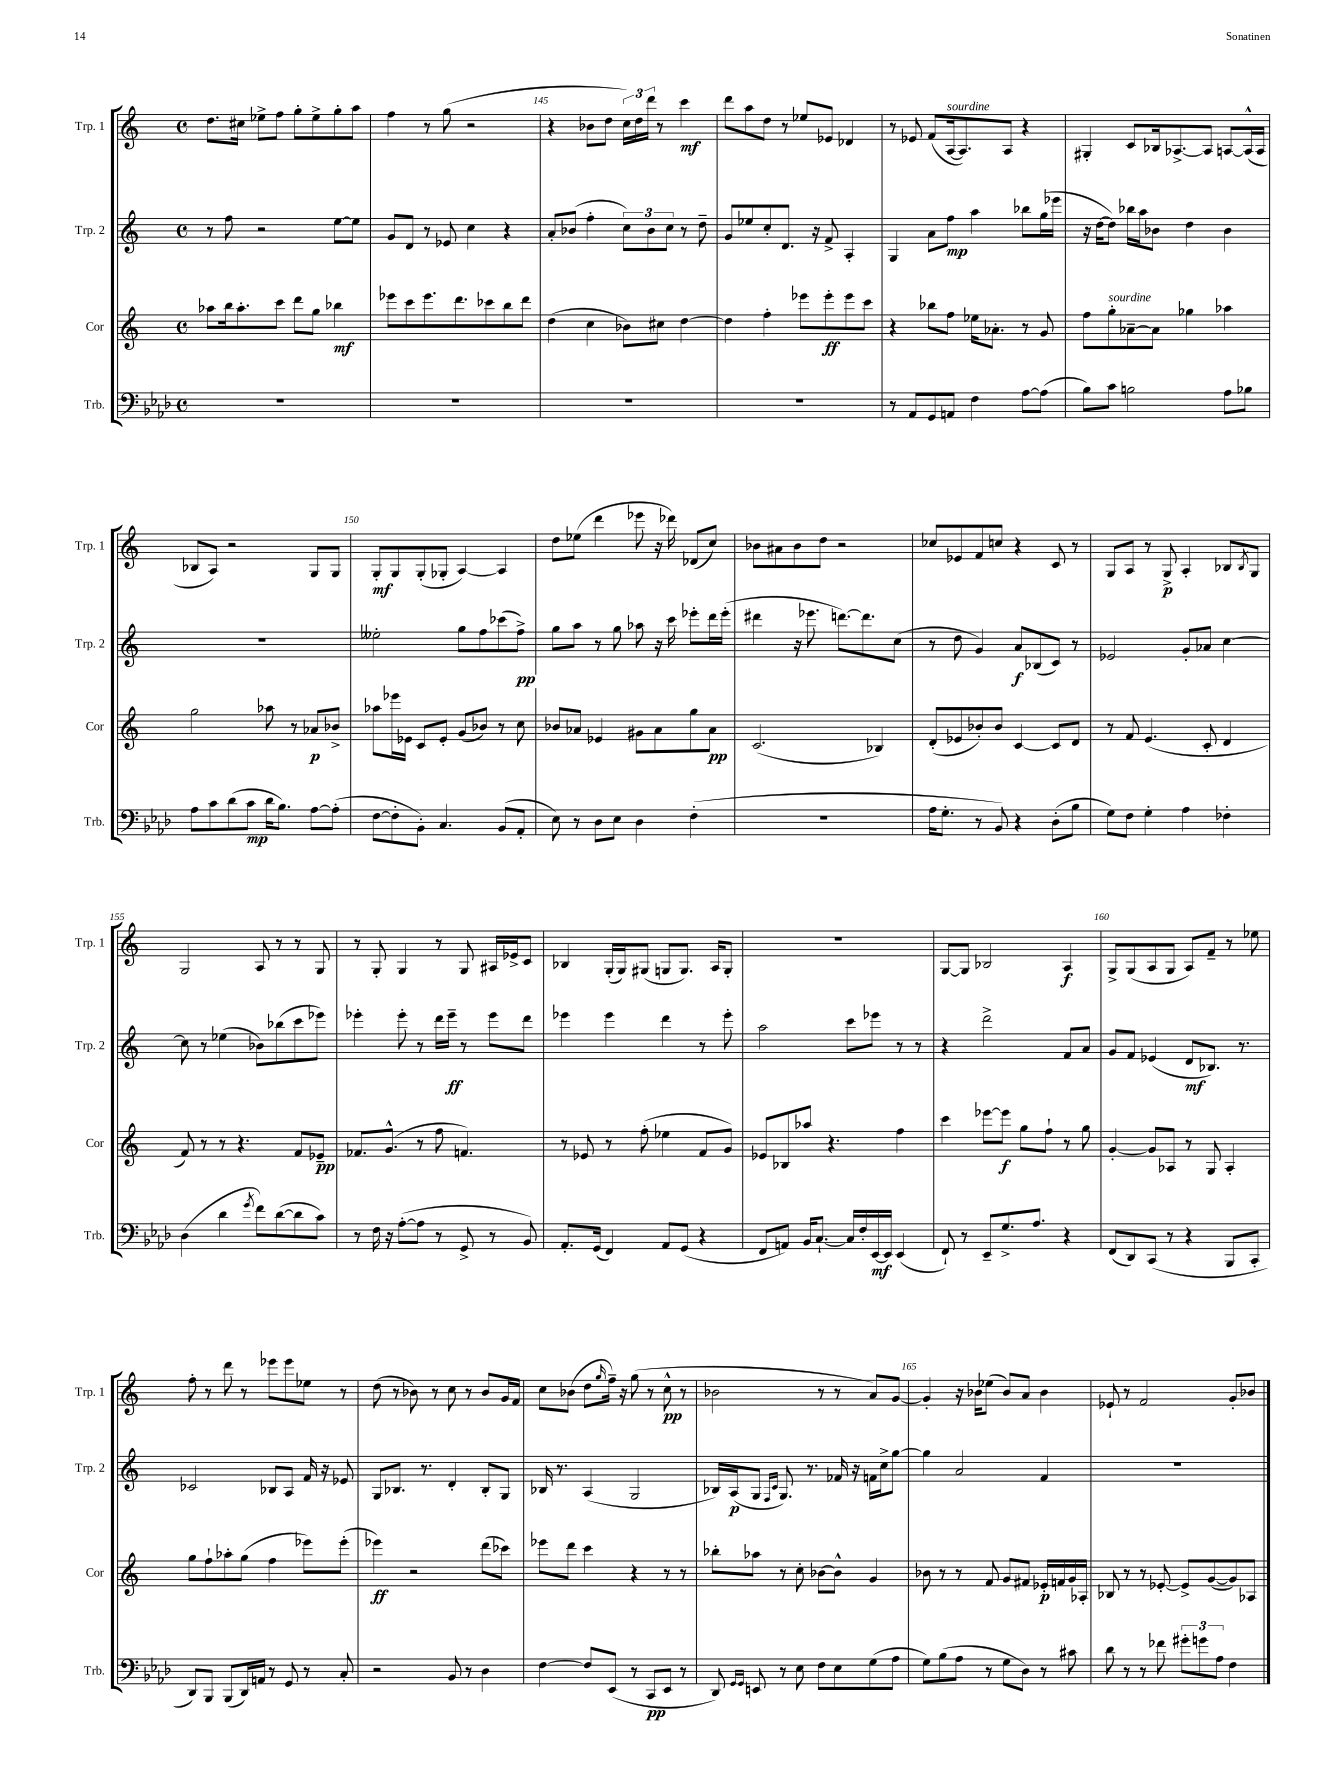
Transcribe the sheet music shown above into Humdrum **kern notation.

**kern	**dynam	**kern	**dynam	**kern	**dynam	**kern	**dynam
*part4	*part4	*part3	*part3	*part2	*part2	*part1	*part1
*staff4	*staff4	*staff3	*staff3	*staff2	*staff2	*staff1	*staff1
*I"Trb.	*	*I"Cor	*	*I"Trp. 2	*	*I"Trp. 1	*
*I'Trb.	*	*I'Cor	*	*I'Trp. 2	*	*I'Trp. 1	*
*clefF4	*	*clefG2	*	*clefG2	*	*clefG2	*
*k[b-e-a-d-]	*	*k[]	*	*k[]	*	*k[]	*
*M4/4	*	*M4/4	*	*M4/4	*	*M4/4	*
*met(c)	*	*met(c)	*	*met(c)	*	*met(c)	*
=143	=143	=143	=143	=143	=143	=143	=143
1r	.	8aa-X\L	.	8r	.	8.dd\L	.
.	.	16bb\k	.	8ff\	.	.	.
.	.	8.aa-'\	.	.	.	16cc#X\Jk	.
.	.	.	.	2r	.	8ee-X^\L	.
.	.	8ccc\J	.	.	.	8ff\J	.
.	.	8ddd\L	.	.	.	8gg'\L	.
.	.	8gg\J	.	.	.	8ee-^\	.
.	.	4bb-X\	mf	[8ee\L	.	8gg'\	.
.	.	.	.	8ee\J]	.	8aa\J	.
=144	=144	=144	=144	=144	=144	=144	=144
1r	.	8eee-X\L	.	8g/L	.	4ff\	.
.	.	8ccc\	.	8d/J	.	.	.
.	.	8.eee-\	.	8r	.	8r	.
.	.	.	.	8e-X/	.	(8gg\	.
.	.	8.ddd\	.	.	.	.	.
.	.	.	.	4cc\	.	2r	.
.	.	8ccc-X\	.	.	.	.	.
.	.	8bb\	.	4r	.	.	.
.	.	8ddd\J	.	.	.	.	.
=145	=145	=145	=145	=145	=145	=145	=145
1r	.	(4dd\	.	8a'/L	.	4r	.
.	.	.	.	(8b-X/J	.	.	.
.	.	4cc\	.	4ff'\	.	8b-X\L	.
.	.	.	.	.	.	8dd\J	.
.	.	8b-X\L)	.	12cc\L)	.	24cc\LL)	.
.	.	.	.	.	.	24dd\	.
.	.	.	.	12b-\	.	24ddd\JJ	.
.	.	8cc#X\J	.	.	.	8r	.
.	.	.	.	12cc\J	.	.	.
.	.	[4dd\	.	8r	.	4ccc\	mf
.	.	.	.	8dd~\	.	.	.
=146	=146	=146	=146	=146	=146	=146	=146
1r	.	4dd\]	.	8g/L	.	8ddd\L	.
.	.	.	.	8ee-X/	.	8aa\	.
.	.	4ff'\	.	8cc'/	.	8dd\J	.
.	.	.	.	8.d/J	.	8r	.
.	.	8eee-X\L	.	.	.	8ee-X/L	.
.	.	.	.	16r	.	.	.
.	.	8eee-'\	ff	8f^/	.	8e-X/J	.
.	.	8eee-\	.	4A'/	.	4d-X/	.
.	.	8ccc\J	.	.	.	.	.
=147	=147	=147	=147	=147	=147	=147	=147
8r	.	4r	.	4G/	.	8r	.
8AA-/L	.	.	.	.	.	8e-X/	.
8GG/	.	8bb-X\L	.	8a\L	.	(8f/L	.
!	!	!	!	!	!	!LO:TX:a:i:t=sourdine	!
8AAn/J	.	8ff\J	.	8ff\J	mp	[16A/k	.
.	.	.	.	.	.	8.A/])	.
4F\	.	16ee-X\KL	.	4aa\	.	.	.
.	.	8.a-X'\J	.	.	.	.	.
.	.	.	.	.	.	8A/J	.
[8A-\L	.	8r	.	8bb-X\L	.	4r	.
(8A-\J]	.	8g/	.	(16gg\L	.	.	.
.	.	.	.	16eee-X\JJ	.	.	.
=148	=148	=148	=148	=148	=148	=148	=148
8B-\L)	.	8ff\L	.	16r	.	4G#X'/	.
.	.	.	.	[16dd\KL	.	.	.
!	!	!LO:TX:a:i:t=sourdine	!	!	!	!	!
8c\J	.	8gg'\	.	8dd\J])	.	.	.
2Bn\	.	[8a-X~\	.	16bb-X\LL	.	8c/L	.
.	.	.	.	16aa\J	.	.	.
.	.	8a-\J]	.	8b-X\J	.	16B-X/k	.
.	.	.	.	.	.	[8.A-X^/	.
.	.	4gg-X\	.	4dd\	.	.	.
.	.	.	.	.	.	8A-/J]	.
8A-\L	.	4aa-X\	.	4b-\	.	[8An/L	.
8B-X\J	.	.	.	.	.	(16A^^/L]	.
.	.	.	.	.	.	16A/JJ	.
!!LO:LB:g=z
=149	=149	=149	=149	=149	=149	=149	=149
8A-\L	.	2gg\	.	1r	.	8B-X/L	.
8c\	.	.	.	.	.	8A/J)	.
(8d-\	.	.	.	.	.	2r	.
8c\J	mp	.	.	.	.	.	.
16d-\KL	.	8aa-X\	.	.	.	.	.
8.B-\J)	.	.	.	.	.	.	.
.	.	8r	.	.	.	.	.
[8A-\L	.	8a-X/L	p	.	.	8G/L	.
(8A-'\J]	.	8b-X^/J	.	.	.	8G/J	.
=150	=150	=150	=150	=150	=150	=150	=150
[8F\L	.	8aa-X\L	.	2ee--X'\	.	8G'/L	mf
8F'\]	.	16eee-X\L	.	.	.	8G/	.
.	.	16e-X\JJ	.	.	.	.	.
8BB-'\J)	.	8c/L	.	.	.	(8G'/	.
4.C/	.	8e-'/J	.	.	.	8G-X'/J	.
.	.	(8g/L	.	8gg\L	.	[4A/)	.
.	.	8b-X/J)	.	8ff\	.	.	.
(8BB-/L	.	8r	.	(8ccc-X\	.	4A/]	.
8AA-'/J	.	8cc\	.	8ff^\J)	pp	.	.
=151	=151	=151	=151	=151	=151	=151	=151
8E-\)	.	8b-X/L	.	8gg\L	.	8dd\L	.
8r	.	8a-X/J	.	8aa\J	.	(8ee-X\J	.
8D-\L	.	4e-X/	.	8r	.	4ddd\	.
8E-\J	.	.	.	8gg\	.	.	.
4D-\	.	8g#X\L	.	8aa-X\	.	8eee-X\	.
.	.	8a-\	.	16r	.	16r	.
.	.	.	.	16ccc\	.	16ddd-X\)	.
(4F'\	.	8gg\	.	8eee-X'\L	.	(8d-X/L	.
.	.	8a-\J	pp	16ddd\L	.	8cc/J)	.
.	.	.	.	(16eee-'\JJ	.	.	.
=152	=152	=152	=152	=152	=152	=152	=152
1r	.	(2.c/	.	4ddd#X\	.	8b-X\L	.
.	.	.	.	.	.	8a#X\	.
.	.	.	.	16r	.	8b-\	.
.	.	.	.	8.eee-X\	.	.	.
.	.	.	.	.	.	8dd\J	.
.	.	.	.	[8.dddn\L)	.	2r	.
.	.	.	.	8.ddd\]	.	.	.
.	.	4B-X/)	.	.	.	.	.
.	.	.	.	(8cc\J	.	.	.
=153	=153	=153	=153	=153	=153	=153	=153
16A-\KL	.	(8d'/L	.	8r	.	8cc-X/L	.
8.G'\J	.	.	.	.	.	.	.
.	.	8e-X/	.	8dd\	.	8e-X/	.
8r	.	8b-X'/)	.	4g/)	.	8f/	.
8BB-/)	.	8b-/J	.	.	.	8ccn/J	.
4r	.	[4c/	.	8a/L	f	4r	.
.	.	.	.	(8B-X/	.	.	.
(8D-'\L	.	8c/L]	.	8c/J)	.	8c/	.
8B-\J	.	8d/J	.	8r	.	8r	.
=154	=154	=154	=154	=154	=154	=154	=154
8G\L)	.	8r	.	2e-X/	.	8G/L	.
8F\J	.	8f/	.	.	.	8A/J	.
4G'\	.	(4.e/	.	.	.	8r	.
.	.	.	.	.	.	8G^/	p
4A-\	.	.	.	8g'/L	.	4A'/	.
.	.	8c'/	.	8a-X/J	.	.	.
4F-X'\	.	4d/	.	[4cc\	.	8B-X/L	.
.	.	.	.	.	.	8qB-/	.
.	.	.	.	.	.	8G/J	.
!!LO:LB:g=z
=155	=155	=155	=155	=155	=155	=155	=155
(4D-\	.	8f/)	.	8cc\]	.	2G/	.
.	.	8r	.	8r	.	.	.
4d-\	.	8r	.	(4ee-X\	.	.	.
.	.	4.r	.	.	.	.	.
8qg/	.	.	.	.	.	.	.
8f\L)	.	.	.	8b-X\L)	.	8A/	.
([8d-\	.	.	.	(8bb-X\	.	8r	.
8d-\]	.	8f/L	.	8ccc\	.	8r	.
8c\J)	.	8e-X~/J	pp	8eee-X\J)	.	8G/	.
=156	=156	=156	=156	=156	=156	=156	=156
8r	.	8.f-X/L	.	4eee-X'\	.	8r	.
16F\	.	.	.	.	.	8G'/	.
16r	.	(8.g^^/J	.	.	.	.	.
([8A-'\L	.	.	.	8eee-'\	.	4G/	.
8A-\J]	.	8r	.	8r	.	.	.
8r	.	8ff\	.	16ddd\LL	.	8r	.
.	.	.	.	16eee-~\JJ	ff	.	.
8GG^/	.	4.fn/)	.	8r	.	8G/	.
8r	.	.	.	8eee-\L	.	16A#X/LL	.
.	.	.	.	.	.	16e-X^/J	.
8BB-/)	.	.	.	8ddd\J	.	8c/J	.
=157	=157	=157	=157	=157	=157	=157	=157
8.AA-'/L	.	8r	.	4eee-X\	.	4B-X/	.
.	.	8e-X/	.	.	.	.	.
(16GG/Jk	.	.	.	.	.	.	.
4FF/)	.	8r	.	4eee-\	.	(16G'/LL	.
.	.	.	.	.	.	16G/J)	.
.	.	(8ff'\	.	.	.	(8G#X/J	.
8AA-/L	.	4ee-X\	.	4ddd\	.	8Gn/L	.
(8GG/J	.	.	.	.	.	8.G/J)	.
4r	.	8f/L	.	8r	.	.	.
.	.	.	.	.	.	16A/KL	.
.	.	8g/J)	.	8eee-'\	.	8G'/J	.
=158	=158	=158	=158	=158	=158	=158	=158
8FF/L	.	8e-X/L	.	2aa\	.	1r	.
8AAn/J)	.	8B-X/	.	.	.	.	.
16BB-/KL	.	8aa-X/J	.	.	.	.	.
[8.C`/J	.	.	.	.	.	.	.
.	.	4.r	.	.	.	.	.
16C/LL]	.	.	.	8ccc\L	.	.	.
16F'/	.	.	.	.	.	.	.
[16EE-/	mf	.	.	8eee-X\J	.	.	.
16EE-/JJ]	.	.	.	.	.	.	.
(4EE-/	.	4ff\	.	8r	.	.	.
.	.	.	.	8r	.	.	.
=159	=159	=159	=159	=159	=159	=159	=159
8FF`/)	.	4ccc\	.	4r	.	[8G/L	.
8r	.	.	.	.	.	8G/J]	.
8EE-~/L	.	[8eee-X\L	.	2ddd^\	.	2B-X/	.
8.G^/	.	8eee-\J]	f	.	.	.	.
.	.	8gg\L	.	.	.	.	.
8.A-/J	.	.	.	.	.	.	.
.	.	8ff`\J	.	.	.	.	.
4r	.	8r	.	8f/L	.	4A/	f
.	.	8gg\	.	8a/J	.	.	.
=160	=160	=160	=160	=160	=160	=160	=160
(8FF/L	.	[4g'/	.	8g/L	.	8G^/L	.
8DD-/)	.	.	.	8f/J	.	(8G/	.
(8CC/J	.	8g/L]	.	(4e-X/	.	8A/	.
8r	.	8A-X/J	.	.	.	8G/J	.
4r	.	8r	.	8d/L	mf	8A/L)	.
.	.	8G/	.	8.B-X/J)	.	8f~/J	.
8BBB-/L	.	4A-'/	.	.	.	8r	.
.	.	.	.	8.r	.	.	.
8CC'/J	.	.	.	.	.	8ee-X\	.
!!LO:LB:g=z
=161	=161	=161	=161	=161	=161	=161	=161
8DD-/L)	.	8gg\L	.	2c-X/	.	8ff'\	.
8BBB-/J	.	8ff`\	.	.	.	8r	.
(8BBB-/L	.	8aa-X'\	.	.	.	8ddd\	.
16DD-/L)	.	(8gg\J	.	.	.	8r	.
16AAn/JJ	.	.	.	.	.	.	.
8r	.	4ff\	.	8B-X/L	.	8eee-X\L	.
8GG/	.	.	.	8A/J	.	8eee-\	.
8r	.	8eee-X\L)	.	16f/	.	8ee-X\J	.
.	.	.	.	16r	.	.	.
8C'/	.	(8eee-'\J	.	8e-X/	.	8r	.
=162	=162	=162	=162	=162	=162	=162	=162
2r	.	4eee-X\)	ff	8G/L	.	(8dd\	.
.	.	.	.	8.B-X/J	.	8r	.
.	.	2r	.	.	.	8b-X\)	.
.	.	.	.	8.r	.	.	.
.	.	.	.	.	.	8r	.
8BB-/	.	.	.	4d'/	.	8cc\	.
8r	.	.	.	.	.	8r	.
4D-\	.	(8ddd\L	.	8B-'/L	.	8b-/L	.
.	.	8ccc-X\J)	.	8G/J	.	16g/L	.
.	.	.	.	.	.	16f/JJ	.
=163	=163	=163	=163	=163	=163	=163	=163
[4F\	.	8eee-X\L	.	16B-X/	.	8cc\L	.
.	.	.	.	8.r	.	.	.
.	.	8ddd\J	.	.	.	(8b-X\J	.
8F/L]	.	4ccc\	.	(4A/	.	8dd\L	.
.	.	.	.	.	.	16qqgg/	.
(8EE-/J	.	.	.	.	.	16ff~\Jk)	.
.	.	.	.	.	.	16r	.
8r	.	4r	.	2G/	.	(8gg\	.
8CC/L	pp	.	.	.	.	8r	.
8EE-/J	.	8r	.	.	.	8cc^^\	pp
8r	.	8r	.	.	.	8r	.
=164	=164	=164	=164	=164	=164	=164	=164
8DD-/)	.	8bb-X'\L	.	16B-X/LL)	.	2b-X\	.
.	.	.	.	(16A/J	p	.	.
16qqGG/LL	.	.	.	.	.	.	.
16qqGG/JJ	.	.	.	.	.	.	.
8EEn/	.	8aa-X\J	.	8G/J	.	.	.
.	.	.	.	16qqF/LL	.	.	.
.	.	.	.	16qqc/JJ	.	.	.
8r	.	8r	.	8.G/)	.	.	.
8E-\	.	8cc'\	.	.	.	.	.
.	.	.	.	8.r	.	.	.
8F\L	.	[8b-X\L	.	.	.	8r	.
8E-\	.	8b-^^\J]	.	16f-X/	.	8r	.
.	.	.	.	16r	.	.	.
(8G\	.	4g/	.	16fn\LL	.	8a/L)	.
.	.	.	.	16cc^\J	.	.	.
8A-\J	.	.	.	[8gg\J	.	[8g/J	.
=165	=165	=165	=165	=165	=165	=165	=165
8G\L)	.	8b-X\	.	4gg\]	.	4g'/]	.
(8B-\	.	8r	.	.	.	.	.
8A-\J	.	8r	.	2a/	.	16r	.
.	.	.	.	.	.	16b-X\KL	.
8r	.	8f/	.	.	.	(8ee-X\J	.
8G\L	.	8g/L	.	.	.	8b-/L)	.
8D-\J)	.	8f#X/J	.	.	.	8a/J	.
8r	.	16e-X'/LL	p	4f/	.	4b-\	.
.	.	16fn/	.	.	.	.	.
8c#X\	.	16g/	.	.	.	.	.
.	.	16A-X'/JJ	.	.	.	.	.
=166	=166	=166	=166	=166	=166	=166	=166
8d-\	.	8B-X/	.	1r	.	8e-X`/	.
8r	.	8r	.	.	.	8r	.
8r	.	8r	.	.	.	2f/	.
8f-X\	.	[8e-X'/	.	.	.	.	.
12g#X'\L	.	8e-^/L]	.	.	.	.	.
12gn\	.	.	.	.	.	.	.
.	.	([8g/	.	.	.	.	.
12A-\J	.	.	.	.	.	.	.
4F\	.	8g/])	.	.	.	8g'/L	.
.	.	8A-X/J	.	.	.	8b-X/J	.
==	==	==	==	==	==	==	==
*-	*-	*-	*-	*-	*-	*-	*-
